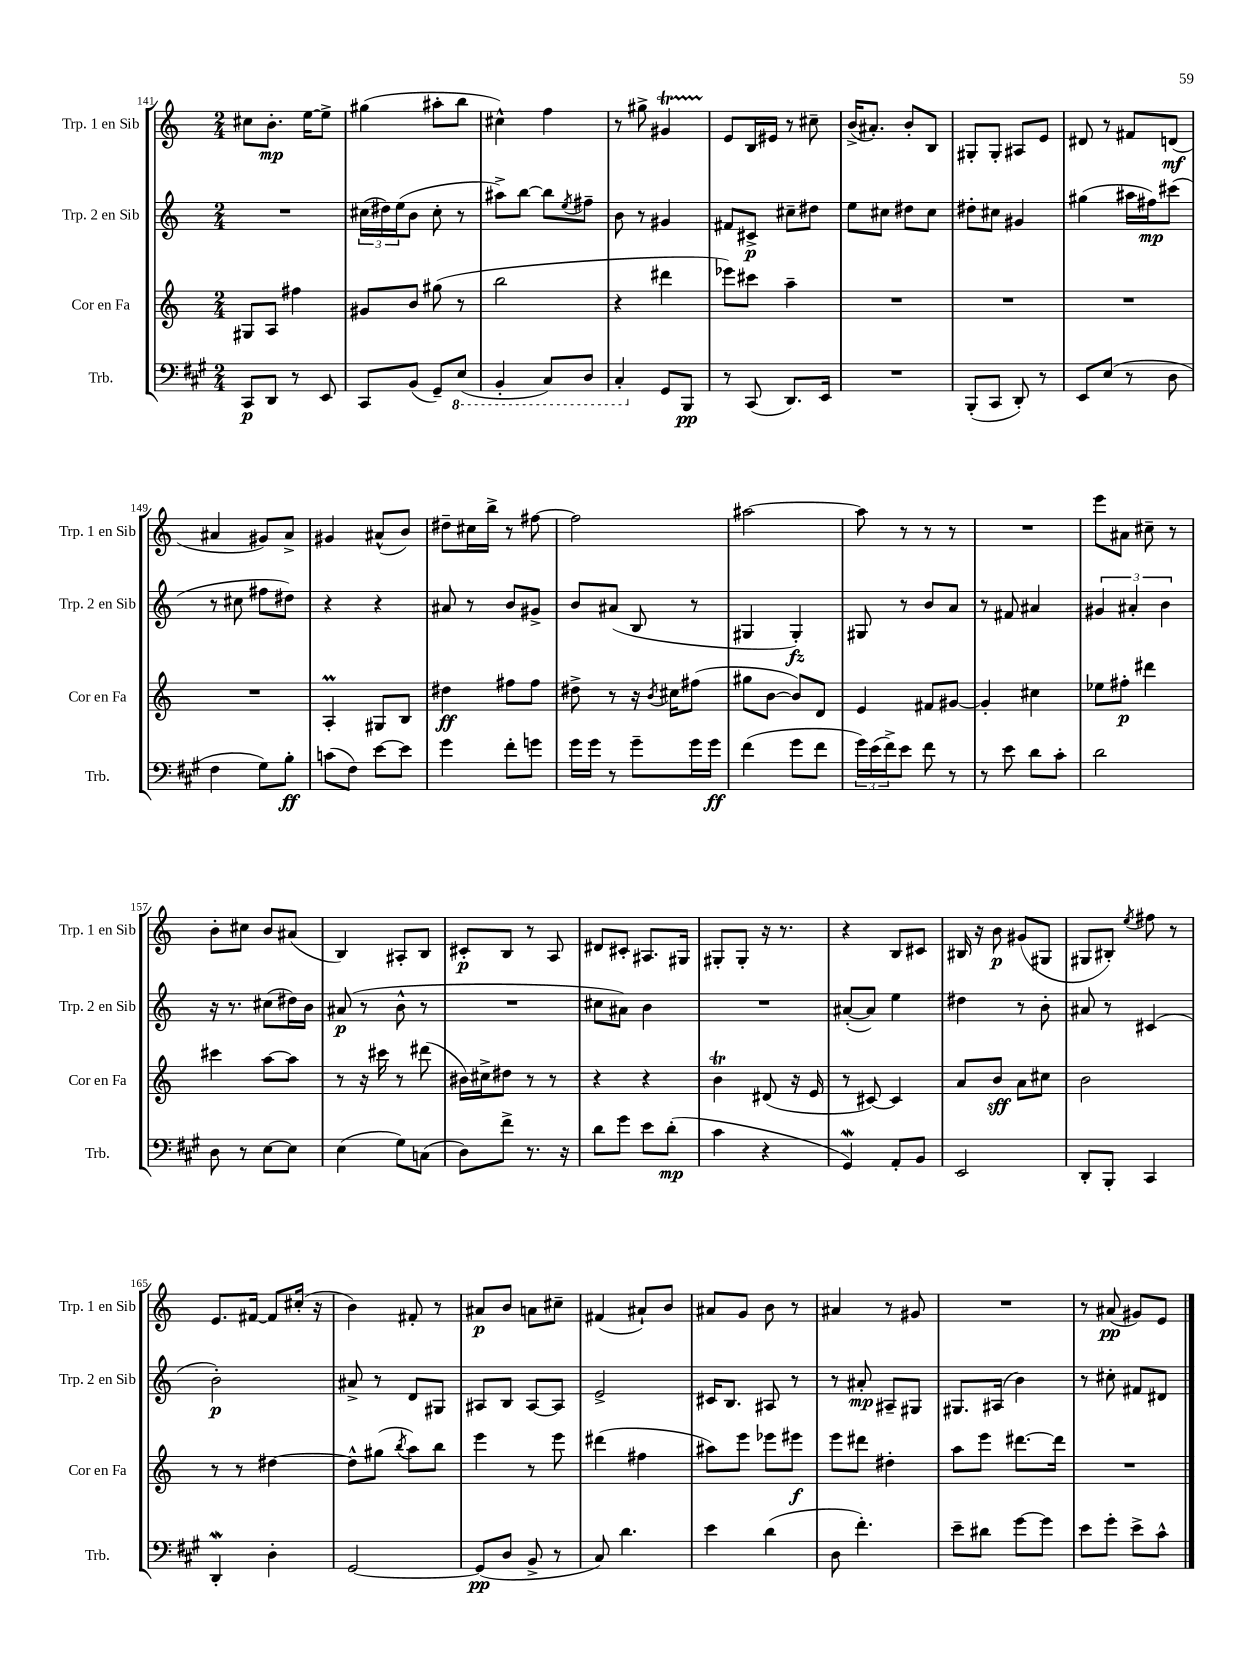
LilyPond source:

<<
\new StaffGroup <<
\new Staff = "s0" \with { instrumentName = "Trp. 1 en Sib" shortInstrumentName = "Trp. 1 en Sib" } {
    \clef treble \key c \major \numericTimeSignature \time 2/4
    cis''8 b'8.-.\mp e''16~ e''8-> |
    gis''4( ais''8-. b''8 |
    cis''4-^) f''4 |
    r8 gis''8-> gis'4\startTrillSpan |
    e'8\stopTrillSpan b16 eis'16 r8 cis''8-- |
    b'16->( ais'8.-.) b'8-. b8 |
    gis8-. gis8-. ais8 e'8 |
    dis'8 r8 fis'8 d'8\mf( |
    ais'4 gis'8) ais'8-> |
    gis'4 ais'8-^( b'8) |
    dis''8-- cis''16 b''16-> r8 fis''8~ |
    fis''2 |
    ais''2~ |
    ais''8 r8 r8 r8 |
    R2 |
    e'''8 ais'8 cis''8-- r8 |
    b'8-. cis''8 b'8 ais'8( |
    b4) ais8-. b8 |
    cis'8-.\p b8 r8 a8 |
    dis'8 cis'8-. ais8. gis16 |
    gis8-. gis8-. r16 r8. |
    r4 b8 cis'8 |
    bis16 r16 b'8\p gis'8( gis8 |
    gis8 bis8-.) \acciaccatura { e''8 } fis''8 r8 |
    e'8. fis'16~ fis'8 cis''16-.( r16 |
    b'4) fis'8-. r8 |
    ais'8\p b'8 a'8 cis''8-- |
    fis'4( ais'8-!) b'8 |
    ais'8 g'8 b'8 r8 |
    ais'4 r8 gis'8 |
    R2 |
    r8 ais'8\pp( gis'8) e'8 \bar "|." |
}
\new Staff = "s1" \with { instrumentName = "Trp. 2 en Sib" shortInstrumentName = "Trp. 2 en Sib" } {
    \clef treble \key c \major \numericTimeSignature \time 2/4
    R2 |
    \tuplet 3/2 { cis''16( dis''16) e''16( } b'8 cis''8-. r8 |
    ais''8->) b''8~ b''8 \acciaccatura { e''8 } fis''8-- |
    b'8 r8 gis'4 |
    fis'8 cis'8->\p cis''8-- dis''8 |
    e''8 cis''8 dis''8 cis''8 |
    dis''8-. cis''8 gis'4 |
    gis''4( ais''16 fis''16\mp) cis'''8( |
    r8 cis''8 fis''8 dis''8) |
    r4 r4 |
    ais'8 r8 b'8 gis'8-> |
    b'8 ais'8( b8 r8 |
    gis4 gis4-.\fz) |
    gis8 r8 b'8 a'8 |
    r8 fis'8 ais'4 |
    \tuplet 3/2 { gis'4 ais'4-. b'4 } |
    r16 r8. cis''8( dis''16) b'16 |
    ais'8\p( r8 b'8-^ r8 |
    R2 |
    cis''8 ais'8) b'4 |
    R2 |
    ais'8~-.( ais'8) e''4 |
    dis''4 r8 b'8-. |
    ais'8 r8 cis'4( |
    b'2-.\p) |
    ais'8-> r8 d'8 gis8 |
    ais8 b8 ais8~ ais8 |
    e'2-> |
    cis'16 b8. ais8 r8 |
    r8 ais'8-.\mp ais8-- gis8 |
    gis8. ais16( b'4) |
    r8 cis''8-. fis'8 dis'8 \bar "|." |
}
\new Staff = "s2" \with { instrumentName = "Cor en Fa" shortInstrumentName = "Cor en Fa" } {
    \clef treble \key c \major \numericTimeSignature \time 2/4
    gis8 a8 fis''4 |
    gis'8 b'8 gis''8( r8 |
    b''2 |
    r4 dis'''4 |
    ees'''8) cis'''8 a''4-- |
    R2 |
    R2 |
    R2 |
    R2 |
    a4-.\prall gis8 b8 |
    dis''4\ff fis''8 fis''8 |
    dis''8-> r8 r16 \acciaccatura { b'8 } cis''16 fis''8( |
    gis''8 b'8~ b'8) d'8 |
    e'4 fis'8 gis'8~ |
    gis'4-. cis''4 |
    ees''8 fis''8-.\p dis'''4 |
    cis'''4 a''8~ a''8 |
    r8 r16 cis'''16 r8 dis'''8( |
    bis'16) cis''16-> dis''8 r8 r8 |
    r4 r4 |
    b'4\trill dis'8( r16 e'16 |
    r8 cis'8~) cis'4 |
    a'8 b'8\sff a'8 cis''8 |
    b'2 |
    r8 r8 dis''4~ |
    dis''8-^ gis''8( \acciaccatura { b''8 } a''8) b''8 |
    e'''4 r8 e'''8 |
    dis'''4( fis''4 |
    ais''8) e'''8 ees'''8 eis'''8\f |
    e'''8 dis'''8 dis''4-. |
    a''8 e'''8 dis'''8.~ dis'''16 |
    R2 \bar "|." |
}
\new Staff = "s3" \with { instrumentName = "Trb." shortInstrumentName = "Trb." } {
    \clef bass \key a \major \numericTimeSignature \time 2/4
    cis,8\p d,8 r8 e,8 |
    cis,8 b,8( gis,8--) \ottava #-1 e,8( |
    b,,4-. cis,8) d,8 |
    cis,4-. \ottava #0 gis,8 b,,8\pp |
    r8 cis,8( d,8.) e,16 |
    R2 |
    b,,8-.( cis,8 d,8-.) r8 |
    e,8 e8( r8 d8 |
    fis4 gis8) b8-.\ff |
    c'8( fis8) e'8~ e'8 |
    gis'4 fis'8-. g'8 |
    gis'16 gis'16 r8 gis'8-- gis'16 gis'16\ff |
    fis'4( gis'8 fis'8 |
    \tuplet 3/2 { gis'16) e'16( fis'16->) } e'8 fis'8 r8 |
    r8 e'8 d'8 cis'8-. |
    d'2 |
    d8 r8 e8~ e8 |
    e4( gis8) c8( |
    d8) fis'8-> r8. r16 |
    d'8 gis'8 e'8 d'8-.\mp( |
    cis'4 r4 |
    gis,4\mordent) a,8-. b,8 |
    e,2 |
    d,8-. b,,8-. cis,4 |
    d,4-.\mordent d4-. |
    gis,2~ |
    gis,8\pp( d8 b,8-> r8 |
    cis8) d'4. |
    e'4 d'4( |
    d8 fis'4.-.) |
    e'8-- dis'8 gis'8~ gis'8 |
    e'8 gis'8-. e'8-> cis'8-^ \bar "|." |
}
>>
>>
\layout { \context { \Score currentBarNumber = #141 } }
